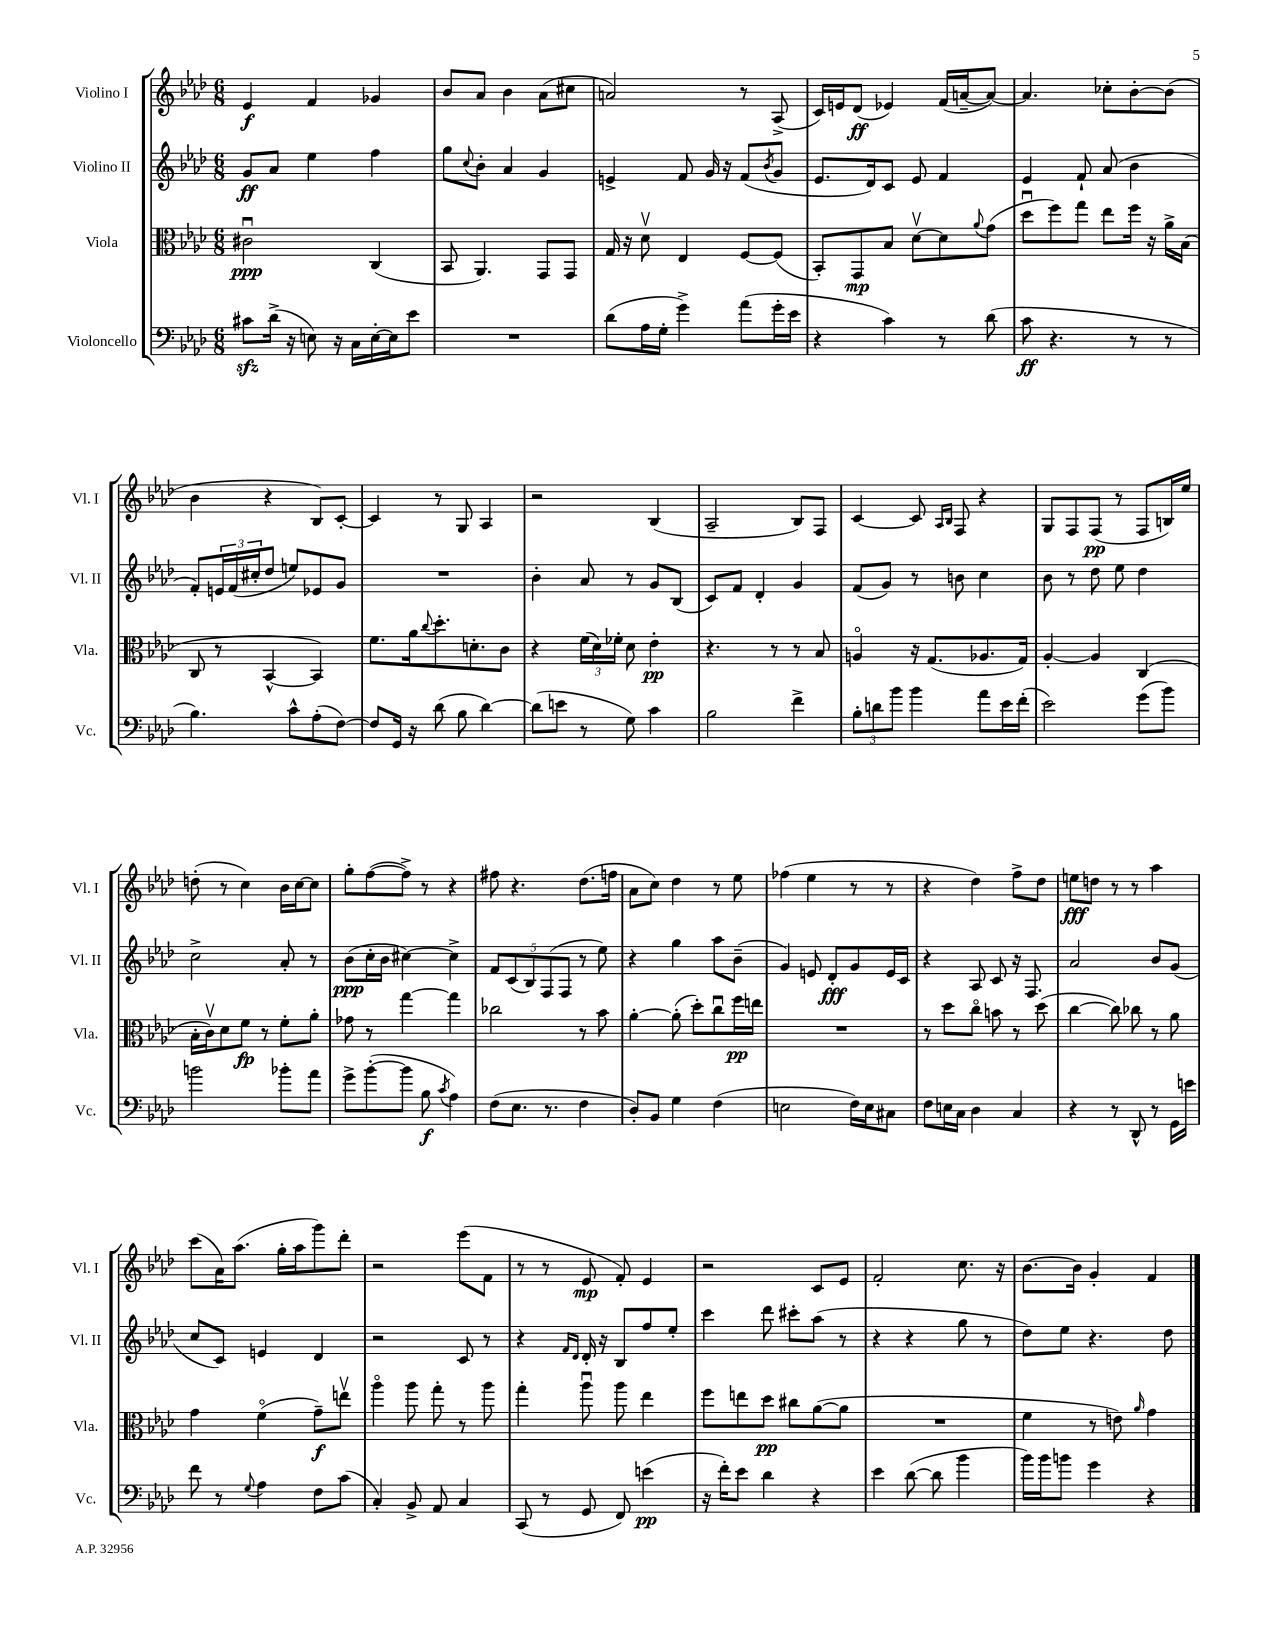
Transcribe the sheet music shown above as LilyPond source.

<<
\new StaffGroup <<
\new Staff = "s0" \with { instrumentName = "Violino I" shortInstrumentName = "Vl. I" } {
    \clef treble \key aes \major \numericTimeSignature \time 6/8
    ees'4\f f'4 ges'4 |
    bes'8 aes'8 bes'4 aes'8( cis''8 |
    a'2) r8 aes8->( |
    c'16) e'16 des'8\ff( ees'4) f'16( a'16~-- a'8~) |
    a'4. ces''8-. bes'8~-. bes'8( |
    bes'4 r4 bes8) c'8~-. |
    c'4 r8 g8 aes4 |
    r2 bes4( |
    aes2-- bes8) f8 |
    c'4~ c'8 \grace { aes16 bes16 } f8 r4 |
    g8 f8 f8\pp( r8 f8 b16) ees''16 |
    d''8-.( r8 c''4) bes'16 c''16~ c''8 |
    g''8-. f''8~( f''8->) r8 r4 |
    fis''8 r4. des''8.( f''16 |
    aes'8 c''8) des''4 r8 ees''8 |
    fes''4( ees''4 r8 r8 |
    r4 des''4) f''8-> des''8 |
    e''8\fff d''8 r8 r8 aes''4 |
    c'''8( aes'16) aes''8.( g''16-. aes''16 g'''8) des'''8-. |
    r2 ees'''8( f'8 |
    r8 r8 ees'8\mp f'8-.) ees'4 |
    r2 c'8 ees'8 |
    f'2-. c''8. r16 |
    bes'8.~ bes'16 g'4-. f'4 \bar "|." |
}
\new Staff = "s1" \with { instrumentName = "Violino II" shortInstrumentName = "Vl. II" } {
    \clef treble \key aes \major \numericTimeSignature \time 6/8
    g'8\ff aes'8 ees''4 f''4 |
    g''8 \appoggiatura { c''8 } bes'8-. aes'4 g'4 |
    e'4-> f'8 g'16 r16 f'8( \acciaccatura { bes'8 } g'8 |
    ees'8. des'16) c'8 ees'8 f'4 |
    ees'4 f'8-! aes'8( bes'4 |
    f'8-.) \tuplet 3/2 { e'16 f'16( cis''16-. } des''8 e''8) ees'8 g'8 |
    R2. |
    bes'4-. aes'8 r8 g'8 bes8( |
    c'8) f'8 des'4-. g'4 |
    f'8( g'8) r8 b'8 c''4 |
    bes'8 r8 des''8 ees''8 des''4 |
    c''2-> aes'8-. r8 |
    bes'8\ppp( c''16-. bes'16 cis''4~) cis''4-> |
    \tuplet 5/4 { f'8 c'8( bes8) f8( f8 } r8 ees''8) |
    r4 g''4 aes''8 bes'8--( |
    g'4) e'8 des'8-.\fff g'8 e'16 c'16 |
    r4 aes8 c'8 r16 f8. |
    aes'2 bes'8 g'8( |
    c''8 c'8) e'4 des'4 |
    r2 c'8 r8 |
    r4 \grace { f'16 des'16 } des'16-. r16 bes8 f''8 ees''8-. |
    c'''4 des'''8 cis'''8-. aes''8( r8 |
    r4 r4 g''8 r8 |
    des''8) ees''8 r4. des''8 \bar "|." |
}
\new Staff = "s2" \with { instrumentName = "Viola" shortInstrumentName = "Vla." } {
    \clef alto \key aes \major \numericTimeSignature \time 6/8
    cis'2\downbow\ppp c4( |
    bes,8 aes,4.) g,8 g,8 |
    g16 r16 des'8\upbow ees4 f8~ f8( |
    bes,8-.) g,8\mp bes8 des'8~\upbow des'8 \appoggiatura { aes'8 } g'8( |
    des''8\downbow f''8) g''8 ees''8 f''16 r16 aes'16-> bes16( |
    c8 r8 bes,4~-^ bes,4) |
    f'8. aes'16 \appoggiatura { c''8 } des''8.-. d'8.-. c'8 |
    r4 \tuplet 3/2 { f'16( des'16) fes'16-. } des'8 ees'4-.\pp |
    r4. r8 r8 bes8 |
    a4\flageolet r16 g8.( aes8. g16) |
    aes4~-. aes4 c4( |
    bes16-. c'16\upbow) des'8 f'8\fp r8 f'8-. aes'8-. |
    ges'8 r8 g''4~ g''4 |
    ces''2 r8 bes'8 |
    aes'4~-. aes'8-.( des''8-.) c''8\downbow f''16\pp e''16 |
    R2. |
    r8 des''8 c''8\flageolet b'8 r8 des''8( |
    c''4~ c''8) ces''8 r8 aes'8 |
    g'4 f'4\flageolet( g'8--\f) e''8\upbow |
    aes''4\flageolet aes''8 g''8-. r8 aes''8 |
    g''4-. aes''8\downbow aes''8 ees''4 |
    f''8 e''8 des''8\pp cis''8 aes'8~( aes'8 |
    R2. |
    f'4 r8 e'8) \grace { aes'16 } g'4 \bar "|." |
}
\new Staff = "s3" \with { instrumentName = "Violoncello" shortInstrumentName = "Vc." } {
    \clef bass \key aes \major \numericTimeSignature \time 6/8
    cis'8\sfz des'16->( r16 e8) r16 c16 e16~-. e16 ees'8 |
    R2. |
    des'8( aes16 g16-. g'4->) aes'8( g'16-. ees'16 |
    r4 c'4) r8 des'8( |
    c'8\ff r4. r8 r8 |
    bes4.) c'8-^ aes8-.( f8~) |
    f8 g,16 r16 des'8( bes8 des'4~) |
    des'8( e'8 r8 g8) c'4 |
    bes2 f'4-> |
    \tuplet 3/2 { bes8-. d'8 bes'8 } bes'4 aes'8 ees'16 f'16-.( |
    ees'2) g'8( bes'8) |
    b'2 bes'8-. aes'8 |
    g'8-> bes'8~-.( bes'8 bes8\f \acciaccatura { c'8 } aes4) |
    f8( ees8. r8. f4 |
    des8-.) bes,8 g4 f4( |
    e2 f16) e16 cis8 |
    f8 e16 c16 des4 c4 |
    r4 r8 des,8-^ r8 g,16 e'16 |
    f'8 r8 \appoggiatura { g8 } aes4 f8 c'8( |
    c4-.) bes,8-> aes,8 c4 |
    c,8( r8 g,8 f,8) e'4\pp( |
    r16 f'16-.) ees'8 des'4 r4 |
    ees'4 des'8~( des'8 bes'4 |
    bes'16) bes'16 b'8 g'4 r4 \bar "|." |
}
>>
>>
\layout { \context { \Score \remove "Bar_number_engraver" } }
